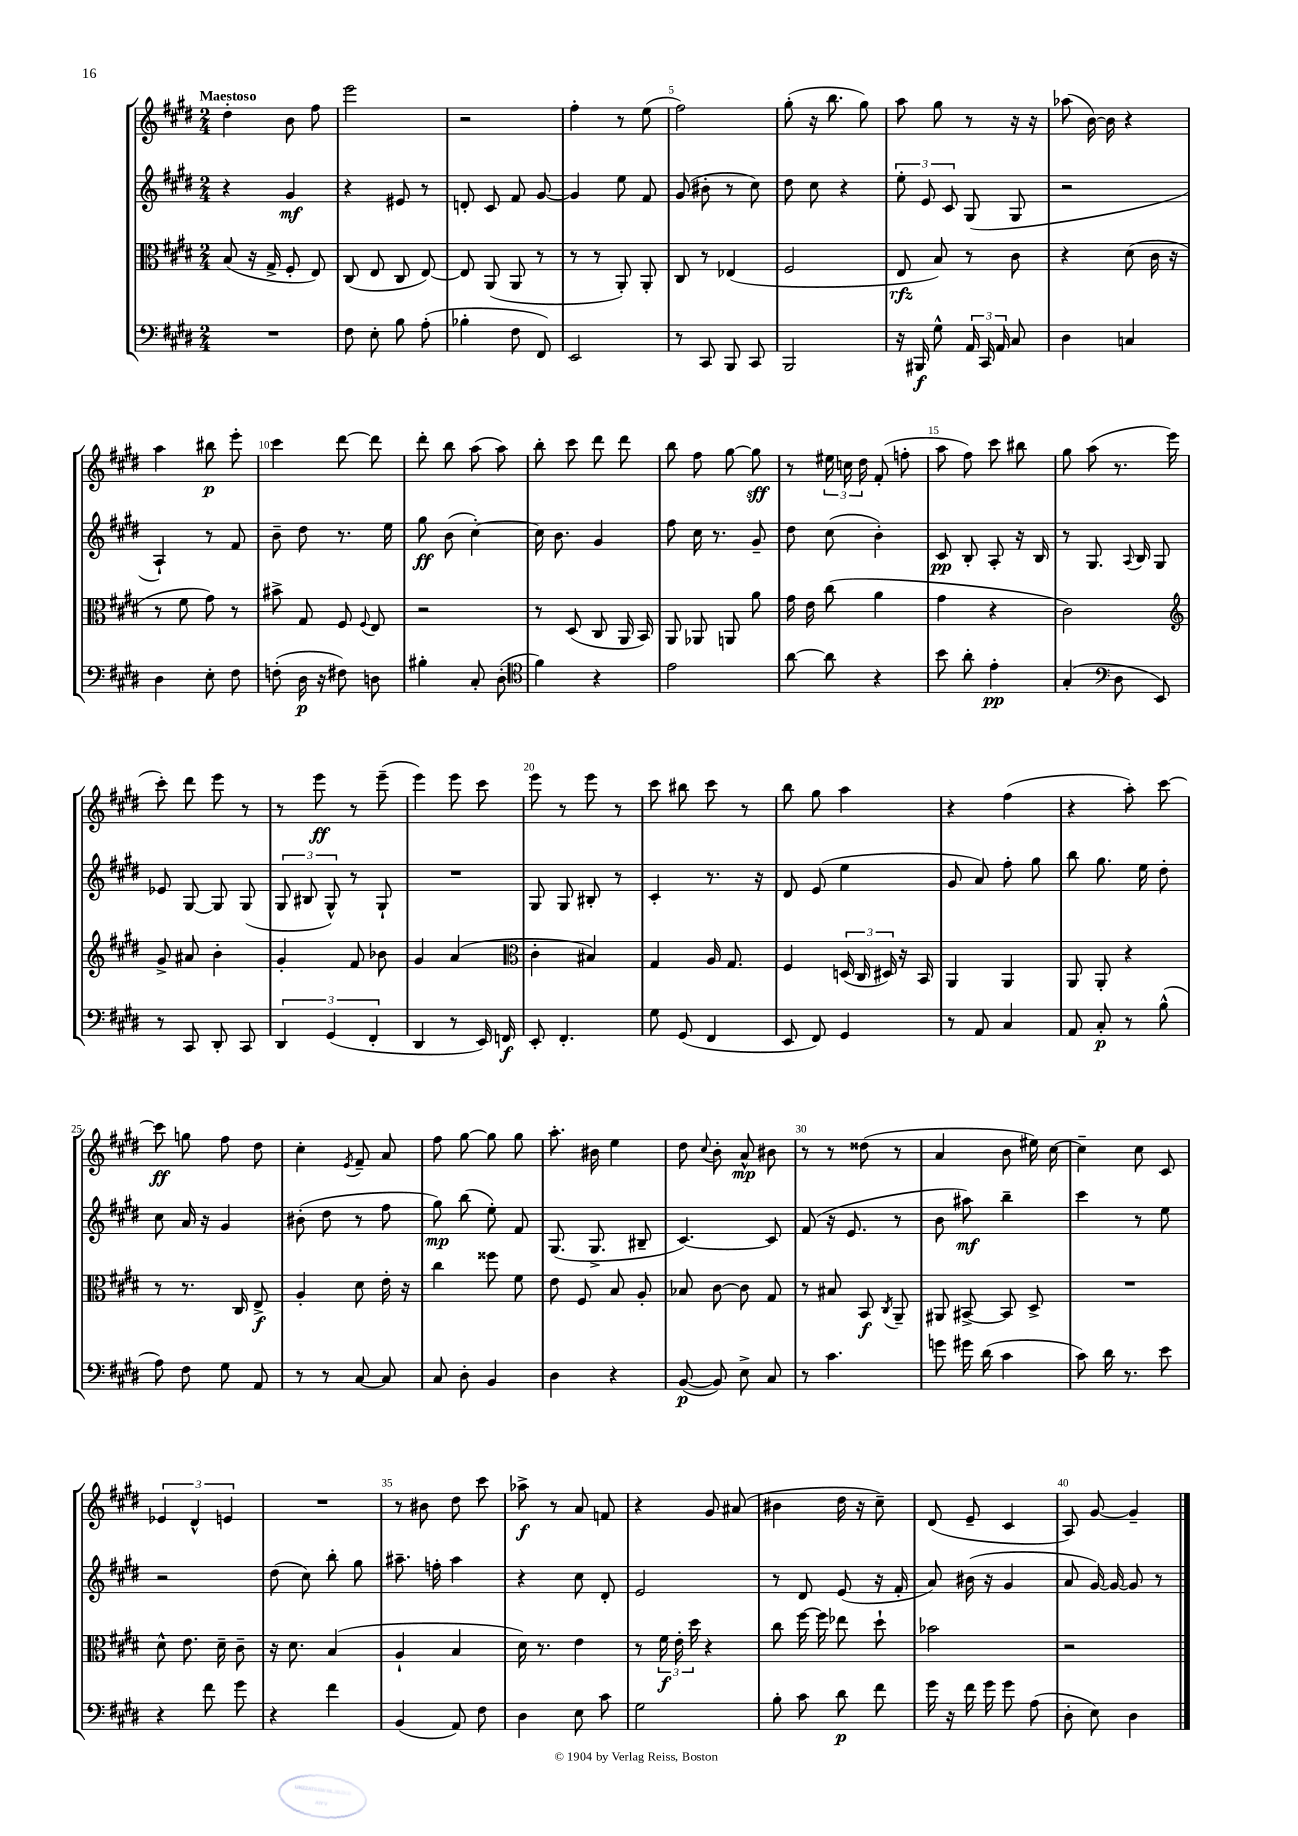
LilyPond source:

<<
\new StaffGroup <<
\new Staff = "s0" {
    \clef treble \key e \major \numericTimeSignature \time 2/4 \tempo "Maestoso"
    \autoBeamOff dis''4-. b'8 fis''8 |
    e'''2 |
    r2 |
    fis''4-. r8 e''8( |
    fis''2) |
    gis''8-.( r16 b''8. gis''8) |
    a''8 gis''8 r8 r16 r16 |
    aes''8( b'16~) b'16 r4 |
    a''4 bis''8\p e'''8-. |
    cis'''4 dis'''8~ dis'''8 |
    dis'''8-. b''8 a''8( a''8) |
    b''8-. cis'''8 dis'''8 dis'''8 |
    b''8 fis''8 gis''8~ gis''8\sff |
    r8 \tuplet 3/2 { eis''16 c''16 dis''16 } fis'8-.( f''8-. |
    a''8 fis''8) cis'''8 bis''8 |
    gis''8 a''8( r8. e'''16 |
    cis'''8-.) dis'''8 e'''8 r8 |
    r8 e'''8\ff r8 e'''8--( |
    e'''4) e'''8 cis'''8 |
    e'''8 r8 e'''8 r8 |
    cis'''8 bis''8 cis'''8 r8 |
    b''8 gis''8 a''4 |
    r4 fis''4( |
    r4 a''8-.) cis'''8~ |
    cis'''8\ff g''8 fis''8 dis''8 |
    cis''4-. \acciaccatura { e'8 } fis'8-- a'8 |
    fis''8 gis''8~ gis''8 gis''8 |
    a''8.-. bis'16 e''4 |
    dis''8 \appoggiatura { cis''8 } b'8-. a'8-^\mp bis'8 |
    r8 r8 disis''8( r8 |
    a'4 b'8 eis''16) cis''16~ |
    cis''4-- cis''8 cis'8 |
    \tuplet 3/2 { ees'4 dis'4-^ e'4 } |
    R2 |
    r8 bis'8 dis''8 cis'''8 |
    aes''8->\f r8 a'8 f'8 |
    r4 gis'8 ais'8( |
    bis'4 dis''16 r16 cis''8--) |
    dis'8( e'8-- cis'4 |
    a8) gis'8~ gis'4-- \bar "|." |
}
\new Staff = "s1" {
    \clef treble \key e \major \numericTimeSignature \time 2/4
    \autoBeamOff r4 gis'4\mf |
    r4 eis'8 r8 |
    d'8-. cis'8 fis'8 gis'8~ |
    gis'4 e''8 fis'8 |
    gis'8( bis'8-. r8 cis''8) |
    dis''8 cis''8 r4 |
    \tuplet 3/2 { e''8-. e'8 cis'8 } gis8( gis8 |
    r2 |
    a4-!) r8 fis'8 |
    b'8-- dis''8 r8. e''16 |
    gis''8\ff b'8( cis''4~-.) |
    cis''16 b'8. gis'4 |
    fis''8 cis''16 r8. gis'8-- |
    dis''8 cis''8( b'4-.) |
    cis'8\pp b8-. a8-. r16 b16 |
    r8 gis8. \appoggiatura { a8 } b16 gis8 |
    ees'8 gis8~ gis8 gis8( |
    \tuplet 3/2 { gis8 bis8 gis8-^) } r8 gis8-! |
    R2 |
    gis8 gis8 bis8-. r8 |
    cis'4-. r8. r16 |
    dis'8 e'8( e''4 |
    gis'8 a'8) fis''8-. gis''8 |
    b''8 gis''8. e''16 dis''8-. |
    cis''8 a'16 r16 gis'4 |
    bis'8-.( dis''8 r8 fis''8 |
    gis''8\mp) b''8( e''8-.) fis'8 |
    gis8.( gis8.-> bis8-- |
    cis'4.~) cis'8 |
    fis'8( r16 e'8. r8 |
    b'8 ais''8\mf) b''4-- |
    cis'''4 r8 e''8 |
    r2 |
    dis''8( cis''8) b''8-. gis''8 |
    ais''8.-- f''16-. ais''4 |
    r4 cis''8 dis'8-. |
    e'2 |
    r8 dis'8 e'8( r16 fis'16-. |
    a'8) bis'16( r16 gis'4 |
    a'8 gis'16~) gis'16~ gis'8 r8 \bar "|." |
}
\new Staff = "s2" {
    \clef alto \key e \major \numericTimeSignature \time 2/4
    \autoBeamOff b8( r16 gis16-> fis8-. e8) |
    cis8( e8 cis8 e8~) |
    e8 a,8( a,8 r8 |
    r8 r8 a,8-.) a,8-. |
    cis8 r8 ees4( |
    fis2 |
    e8\rfz b8) r8 cis'8 |
    r4 dis'8( cis'16 r16 |
    r8 fis'8 gis'8) r8 |
    bis'8-> gis8 fis8 \appoggiatura { fis8 } e8 |
    r2 |
    r8 dis8( cis8 a,16 b,16) |
    a,8 aes,8 a,8 a'8 |
    gis'16 e'16 cis''8( a'4 |
    gis'4 r4 |
    cis'2) |
    \clef treble gis'8-> ais'8 b'4-. |
    gis'4-. fis'8 bes'8 |
    gis'4 a'4( |
    \clef alto cis'4-. bis4) |
    gis4 a16 gis8. |
    fis4 \tuplet 3/2 { d16( cis16 dis16) } r16 b,16 |
    a,4 a,4 |
    a,8 a,8-. r4 |
    r8 r8. cis16 e8->\f |
    a4-. dis'8 e'16-. r16 |
    cis''4 fisis''8 fis'8 |
    e'8 fis8 b8 a8-. |
    bes8 cis'8~ cis'8 gis8 |
    r8 bis8 b,8\f \acciaccatura { cis8 } a,8-- |
    ais,8 bis,8~-> bis,8 dis8-> |
    R2 |
    dis'8-^ e'8. dis'16-- cis'8-- |
    r16 dis'8. b4( |
    a4-! b4 |
    dis'16) r8. e'4 |
    r8 \tuplet 3/2 { fis'16\f e'16-. dis''16 } r4 |
    cis''8 fis''16~ fis''16 ees''8 dis''8-! |
    bes'2 |
    r2 \bar "|." |
}
\new Staff = "s3" {
    \clef bass \key e \major \numericTimeSignature \time 2/4
    \autoBeamOff R2 |
    fis8 e8-. b8 a8-.( |
    bes4-. fis8 fis,8) |
    e,2 |
    r8 cis,8 b,,8 cis,8 |
    b,,2 |
    r16 bis,,16\f gis8-^ \tuplet 3/2 { a,16 cis,16 a,16 } cis8 |
    dis4 c4 |
    dis4 e8-. fis8 |
    f8-.( dis16\p r16 fis8) d8 |
    bis4-. cis8-. dis8-.( |
    \clef tenor fis'4) r4 |
    e'2 |
    a'8~ a'8 r4 |
    b'8 a'8-. e'4-.\pp |
    gis4-.( \clef bass dis8 e,8) |
    r8 cis,8 dis,8-. cis,8 |
    \tuplet 3/2 { dis,4 gis,4( fis,4-. } |
    dis,4 r8 e,16) f,16\f |
    e,8-. fis,4.-. |
    gis8 gis,8( fis,4 |
    e,8 fis,8) gis,4 |
    r8 a,8 cis4 |
    a,8 cis8-.\p r8 b8-^( |
    a8) fis8 gis8 a,8 |
    r8 r8 cis8~ cis8 |
    cis8 dis8-. b,4 |
    dis4 r4 |
    b,8~\p( b,8) e8-> cis8 |
    r8 cis'4. |
    g'8 gis'16 dis'16( cis'4 |
    cis'8) dis'16 r8. e'8 |
    r4 fis'8 gis'8 |
    r4 fis'4 |
    b,4( a,8) fis8 |
    dis4 e8 cis'8 |
    gis2 |
    b8-. cis'8 dis'8\p fis'8 |
    gis'16 r16 fis'16 gis'16 gis'8 a8( |
    dis8-. e8) dis4 \bar "|." |
}
>>
>>
\layout { \context { \Score \override BarNumber.break-visibility = ##(#f #t #t) barNumberVisibility = #(every-nth-bar-number-visible 5) } }
